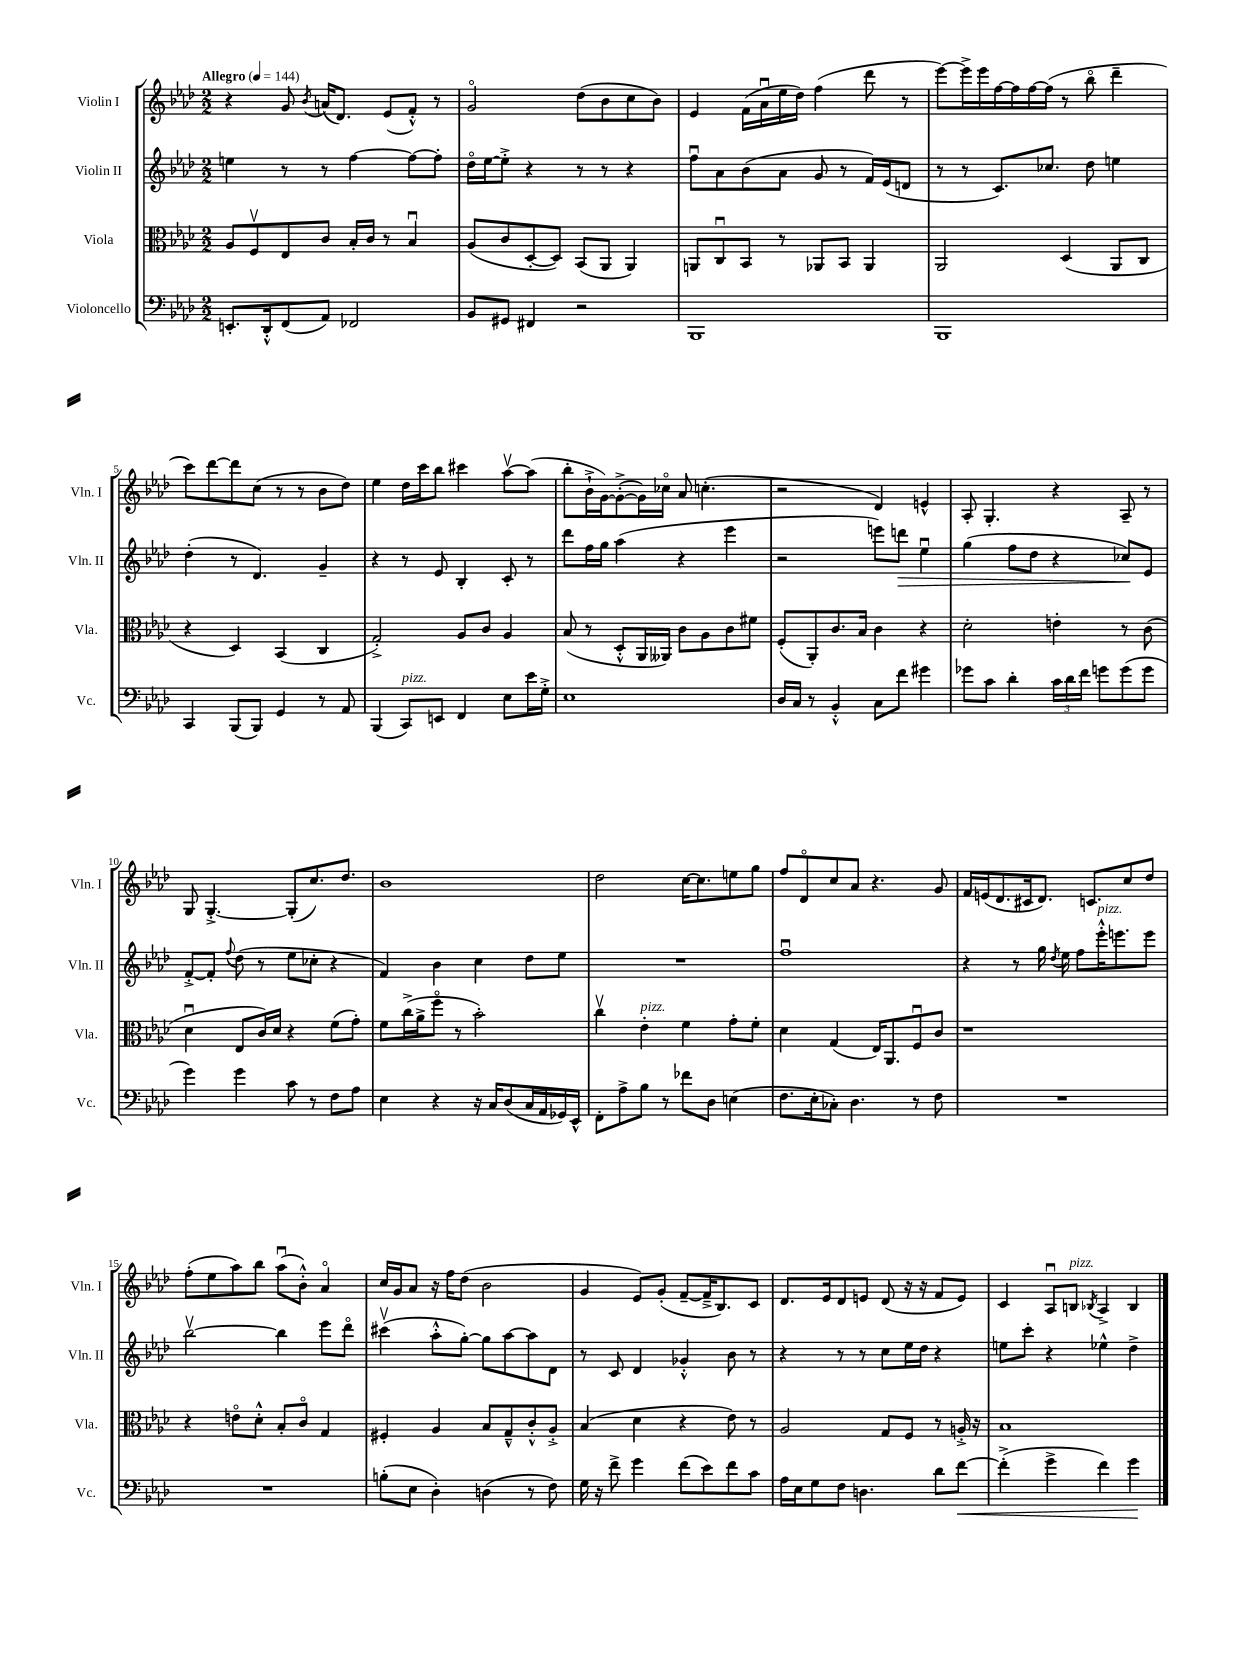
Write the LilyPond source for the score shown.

<<
\new StaffGroup <<
\new Staff = "s0" \with { instrumentName = "Violin I" shortInstrumentName = "Vln. I" } {
    \clef treble \key aes \major \numericTimeSignature \time 2/2 \tempo "Allegro" 4 = 144
    \autoBeamOff r4 g'8 \acciaccatura { bes'8 } a'16[( des'8.]) ees'8[( f'8]-.-^) r8 |
    g'2\flageolet des''8[( bes'8 c''8 bes'8]) |
    ees'4 f'16[( aes'16\downbow ees''16 des''16]) f''4( des'''8 r8 |
    ees'''8[~) ees'''16-> ees'''16 f''16~ f''16 f''16~ f''16]( r8 bes''8\flageolet des'''4-- |
    c'''8[) des'''8~ des'''8 c''8]( r8 r8 bes'8[ des''8]) |
    ees''4 des''16[ c'''16 bes''8] cis'''4 aes''8[~\upbow aes''8]( |
    bes''8[-. bes'16-!-> g'16~) g'8~-.->( g'16) ces''16]\flageolet aes'8 c''4.-.( |
    r2 des'4) e'4-^ |
    aes8-. g4.-. r4 aes8-- r8 |
    g8 g4.~-.-> g8[-.( c''8.) des''8.] |
    bes'1 |
    des''2 c''16[~ c''8. e''8 g''8] |
    f''8[ des'8\flageolet c''8 aes'8] r4. g'8 |
    f'16[ e'16( des'8. cis'16 des'8.]) c'8.[ c''8 des''8] |
    f''8[-.( ees''8 aes''8) bes''8] aes''8[\downbow( bes'8]-.-^) aes'4\flageolet |
    c''16[ g'16 aes'8] r16 f''16[ des''8]( bes'2 |
    g'4 ees'8[) g'8]-.( f'8[~-- f'16---> bes8.) c'8] |
    des'8.[ ees'16 des'8 e'8] des'8( r16 r16 f'8[ e'8]) |
    c'4 aes8[\downbow b8]^\markup { \italic "pizz." } \acciaccatura { bes8 } aes4-> bes4 \bar "|." |
}
\new Staff = "s1" \with { instrumentName = "Violin II" shortInstrumentName = "Vln. II" } {
    \clef treble \key aes \major \numericTimeSignature \time 2/2
    \autoBeamOff e''4 r8 r8 f''4~ f''8[~ f''8]-. |
    des''16[\flageolet ees''16~ ees''8]-.-> r4 r8 r8 r4 |
    f''8[\downbow aes'8 bes'8( aes'8] g'8 r8 f'16[) ees'16( d'8] |
    r8 r8 c'8.[) ces''8.] des''8 e''4 |
    des''4-.( r8 des'4.) g'4-- |
    r4 r8 ees'8 bes4-. c'8-. r8 |
    des'''8[ f''16 g''16] aes''4( r4 ees'''4 |
    r2 e'''8[) d'''8]\> ees''4\downbow |
    g''4( f''8[ des''8] r4 ces''8[\!) ees'8] |
    f'8[~-.-> f'8]-. \appoggiatura { f''8 } des''8( r8 ees''8[ ces''8]-. r4 |
    f'4) bes'4 c''4 des''8[ ees''8] |
    R1 |
    f''1\downbow |
    r4 r8 g''16 \acciaccatura { des''8 } ees''16 f''8[ ees'''16-.-^^\markup { \italic "pizz." } e'''8. e'''8] |
    bes''2~\upbow bes''4 ees'''8[ des'''8]\flageolet |
    cis'''4\upbow( aes''8[-.-^ g''8]~-.) g''8[ aes''8~ aes''8 des'8] |
    r8 c'8 des'4 ges'4-.-^ bes'8 r8 |
    r4 r8 r8 c''8[ ees''16 des''16] r4 |
    e''8[ c'''8]-. r4 ees''4-^ des''4-> \bar "|." |
}
\new Staff = "s2" \with { instrumentName = "Viola" shortInstrumentName = "Vla." } {
    \clef alto \key aes \major \numericTimeSignature \time 2/2
    \autoBeamOff aes8[ f8\upbow ees8 c'8] bes16[-. c'16] r8 bes4\downbow |
    aes8[( c'8 des8~-. des8]) bes,8[( aes,8] aes,4) |
    a,8[ c8\downbow bes,8] r8 aes,8[ bes,8] aes,4 |
    aes,2 des4( aes,8[ c8] |
    r4 des4) bes,4( c4 |
    g2-.->) aes8[ c'8] aes4 |
    bes8( r8 des8[-.-^ aes,16 aeses,16]) c'8[ aes8 c'8 fis'8] |
    f8[-.( aes,8-.) c'8. bes16] c'4 r4 |
    des'2-. e'4-. r8 c'8( |
    des'4\downbow ees8[ c'16) des'16] r4 f'8[( g'8]-.) |
    f'8[ c''16->( aes'16-> f''8]\flageolet r8 bes'2-.) |
    c''4\upbow ees'4-.^\markup { \italic "pizz." } f'4 g'8[-. f'8]-. |
    des'4 g4( ees16[) aes,8. f8\downbow c'8] |
    r1 |
    r4 e'8[\flageolet des'8]-.-^ bes8[-. c'8]\flageolet g4 |
    fis4-. aes4 bes8[ g8---^ c'8-.-^ aes8]-.-> |
    bes4( des'4 r4 ees'8) r8 |
    aes2 g8[ f8] r8 a16-.-> r16 |
    bes1 \bar "|." |
}
\new Staff = "s3" \with { instrumentName = "Violoncello" shortInstrumentName = "Vc." } {
    \clef bass \key aes \major \numericTimeSignature \time 2/2
    \autoBeamOff e,8.[-. des,16-.-^ f,8( aes,8]) fes,2 |
    bes,8[ gis,8] fis,4 r2 |
    bes,,1 |
    bes,,1 |
    c,4 bes,,8[( bes,,8]) g,4 r8 aes,8 |
    bes,,4( c,8[^\markup { \italic "pizz." }) e,8] f,4 ees8[ ees'16 g16]-.-> |
    ees1 |
    des16[ c16] r8 bes,4-.-^ c8[ f'8] gis'4 |
    ges'8[ c'8] des'4-. \tuplet 3/2 { c'16[ des'16 f'16] } g'8[ g'8( g'8] |
    g'4) g'4 c'8 r8 f8[ aes8] |
    ees4 r4 r16 c16[ des8( c16 aes,16 ges,16) ees,16]-^ |
    f,8[-. aes8-> bes8] r8 fes'8[ des8] e4( |
    f8.[ ees16-. ces8]-.) des4. r8 f8 |
    R1 |
    R1 |
    b8[-.( ees8] des4-.) d4( r8 f8) |
    g16 r16 f'8-> g'4 f'8[( ees'8) f'8 c'8] |
    aes16[ ees16 g8 f8] d4. des'8[ f'8]~\< |
    f'4-.->( g'4-> f'4) g'4\! \bar "|." |
}
>>
>>
